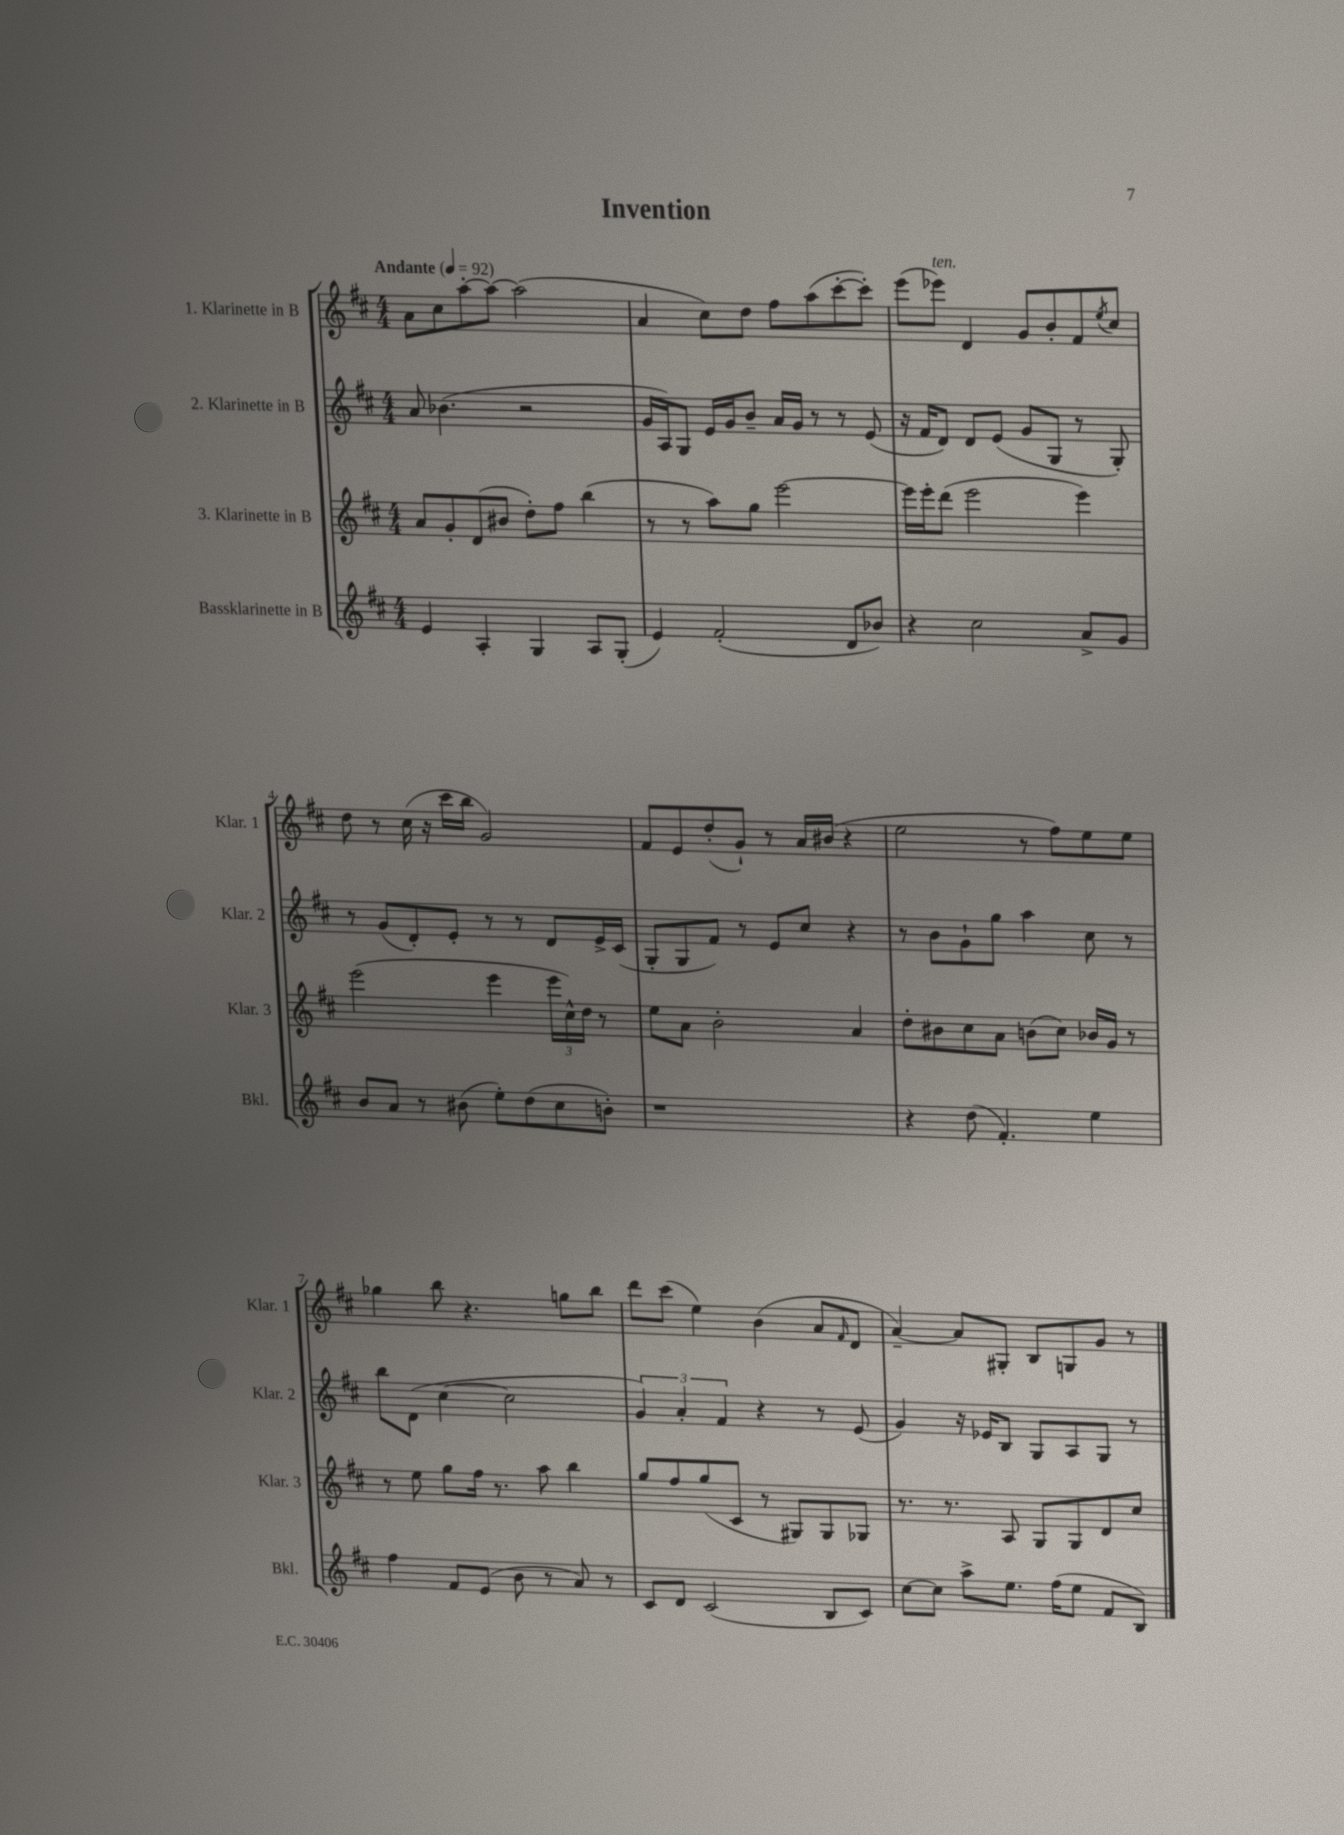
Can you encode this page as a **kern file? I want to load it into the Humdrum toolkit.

**kern	**kern	**kern	**kern
*staff4	*staff3	*staff2	*staff1
*clefG2	*clefG2	*clefG2	*clefG2
*k[f#c#]	*k[f#c#]	*k[f#c#]	*k[f#c#]
*M4/4	*M4/4	*M4/4	*M4/4
*MM92	*MM92	*MM92	*MM92
4e	8a	8a	8a
.	8g'	(4.b-	8cc#
4A'	(8d	.	[8aa'
.	8b#	.	8aa_
4G	8dd')	2r	(2aa]
.	8ff#	.	.
8A	(4bb	.	.
(8G'	.	.	.
=	=	=	=
4e)	8r	16g	4a
.	.	16A)	.
.	8r	8G	.
(2f#'	8aa)	16e	8cc#)
.	.	16g	.
.	8gg	8b~	8dd
.	[2eee	16a	8ff#
.	.	16g	.
.	.	8r	(8aa
8d	.	8r	[8ccc#'
8b-)	.	(8e	8ccc#'])
=	=	=	=
4r	16eee]	16r	(8eee
.	16eee'	16f#	.
.	(8ddd	8d)	8eee-)
2cc#	2eee	8d	4d
.	.	(8e	.
.	.	8g	8g
.	.	8G	8b'
8a^	4eee)	8r	8f#
.	.	.	8qee
8g	.	8G')	8cc#
=	=	=	=
8b	(2eee	8r	8dd
8a	.	(8g	8r
8r	.	8d')	(16cc#
.	.	.	16r
(8b#	.	8e'	16ccc#
.	.	.	16bb
8ee')	4eee	8r	2g)
(8dd	.	8r	.
8cc#	24eee	8d	.
.	24cc#^^)	.	.
.	24dd	.	.
8b')	8r	16e^	.
.	.	(16c#	.
=	=	=	=
1r	8ee	8G'	8f#
.	8a	8G	8e
.	2b'	8f#)	(8dd'
.	.	8r	8g`)
.	.	8e	8r
.	.	8cc#	16a
.	.	.	(16b#
.	4a	4r	4r
=	=	=	=
4r	8dd'	8r	2ee
.	8b#	8b	.
(8dd	8cc#	8g`	.
4.f#')	8a	8gg	.
.	(8b	4aa	8r
.	8cc#)	.	8ff#)
4ee	16b-	8cc#	8ee
.	16g	.	.
.	8r	8r	8ee
=	=	=	=
4ff#	8r	8bb	4gg-
.	8ee	(8d	.
8f#	8gg	[4cc#	8bb
(8e	16ff#	.	4.r
.	8.r	.	.
8b	.	2cc#]	.
8r	8aa	.	.
8a)	4bb	.	8gg
8r	.	.	8bb
=	=	=	=
8c#	8gg	6g)	8ddd
8d	8ff#	.	(8ccc#
.	.	6a'	.
(2c#	(8gg	.	4ee)
.	.	6f#	.
.	8c#	.	.
.	8r	4r	(4b
.	8G#)	.	.
8B	8G#	8r	8a
.	.	.	16qqf#
8c#)	8G-	(8e	8d
=	=	=	=
[8cc#	8.r	4g)	[4a~)
8cc#]	.	.	.
.	8.r	.	.
8aa^	.	16r	8a]
.	.	16e-	.
8.ee	8A	8B	8G#'
.	8G	8G	8B
(16ff#	.	.	.
8ee	8G	8A	8G
8f#	8d	8G	8g
8B)	8cc#	8r	8r
==	==	==	==
*-	*-	*-	*-
